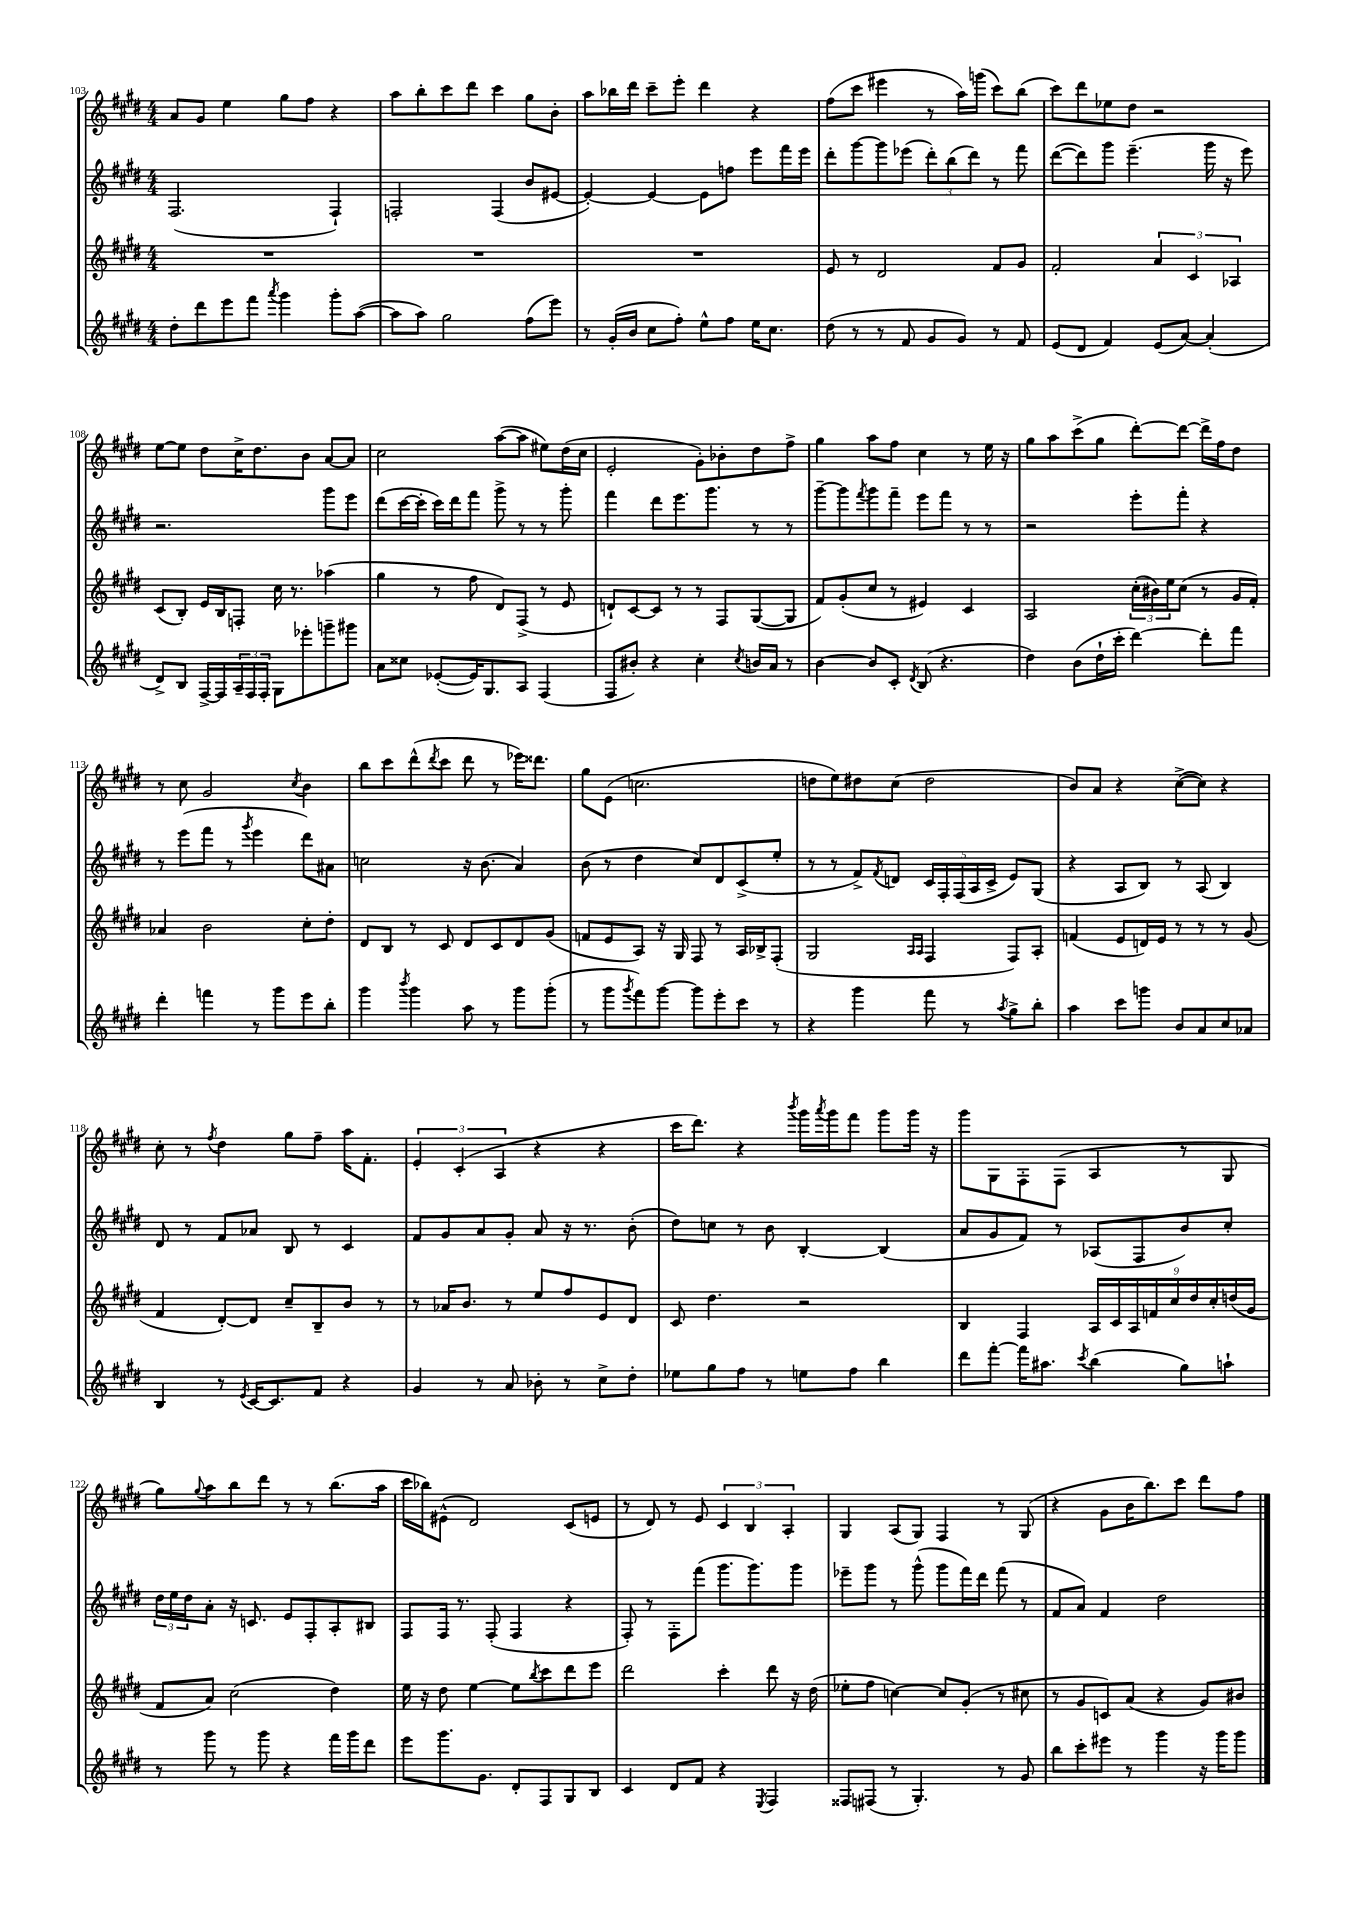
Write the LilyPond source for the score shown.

<<
\new StaffGroup <<
\new Staff = "s0" {
    \clef treble \key e \major \numericTimeSignature \time 4/4
    a'8 gis'8 e''4 gis''8 fis''8 r4 |
    a''8 b''8-. cis'''8 dis'''8 cis'''4 gis''8 b'8-. |
    a''8 bes''16 dis'''16 cis'''8-- e'''8-. dis'''4 r4 |
    fis''8( cis'''8 eis'''4 r8 a''16) g'''16( cis'''8) b''8( |
    cis'''8) dis'''8 ees''8 dis''8 r2 |
    e''8~ e''8 dis''8 cis''16-> dis''8. b'8 a'8~ a'8 |
    cis''2 a''8~( a''8 eis''8) dis''16( cis''16 |
    e'2-. gis'8-.) bes'8-. dis''8 fis''8-> |
    gis''4 a''8 fis''8 cis''4 r8 e''16 r16 |
    gis''8 a''8 cis'''8->( gis''8 dis'''8~-.) dis'''8~ dis'''16-> fis''16 dis''8 |
    r8 cis''8 gis'2 \acciaccatura { cis''8 } b'4 |
    b''8 cis'''8 dis'''8-^( \acciaccatura { dis'''8 } cis'''8 dis'''8 r8 ees'''16) disis'''8. |
    gis''8 e'8( c''2. |
    d''8 e''8) dis''8 cis''8( dis''2 |
    b'8) a'8 r4 cis''8~->( cis''8) r4 |
    cis''8-. r8 \acciaccatura { fis''8 } dis''4 gis''8 fis''8-- a''16 fis'8.-. |
    \tuplet 3/2 { e'4-. cis'4-.( a4 } r4 r4 |
    cis'''16 dis'''8.) r4 \acciaccatura { b'''8 } gis'''16 \acciaccatura { a'''8 } gis'''16 fis'''8 gis'''8 gis'''16 r16 |
    gis'''8 gis8 fis8-. fis8( a4 r8 gis8 |
    gis''8) \appoggiatura { gis''8 } a''8 b''8 dis'''8 r8 r8 b''8.( a''16 |
    cis'''16 bes''16) eis'8-^( dis'2) cis'8( e'8 |
    r8 dis'8) r8 e'8 \tuplet 3/2 { cis'4 b4 a4-. } |
    gis4 a8( gis8) fis4 r8 gis8( |
    r4 gis'8 b'16 b''8.) cis'''8 dis'''8 fis''8 \bar "|." |
}
\new Staff = "s1" {
    \clef treble \key e \major \numericTimeSignature \time 4/4
    fis2.( fis4-!) |
    f2-. f4( b'8 eis'8~ |
    eis'4~-.) eis'4~ eis'8 f''8 e'''8 fis'''16 e'''16 |
    dis'''8-. gis'''8~ gis'''8 ees'''8( \tuplet 3/2 { dis'''8-.) b''8( dis'''8) } r8 fis'''8 |
    dis'''8~( dis'''8) gis'''8 e'''4.--( gis'''16 r16 e'''8) |
    r2. gis'''8 e'''8 |
    dis'''8( cis'''16~ cis'''16-. cis'''16) dis'''16 fis'''8 gis'''8-> r8 r8 gis'''8-. |
    fis'''4 dis'''8 e'''8. gis'''8. r8 r8 |
    gis'''8~-- gis'''8 \acciaccatura { fis'''8 } gis'''8 fis'''8-- e'''8 fis'''8 r8 r8 |
    r2 e'''8-. fis'''8-. r4 |
    r8 e'''8( fis'''8 r8 \acciaccatura { gis'''8 } e'''4 dis'''8) ais'8 |
    c''2 r16 b'8.( a'4) |
    b'8( r8 dis''4 cis''8) dis'8 cis'8->( e''8-. |
    r8 r8 fis'8->) \acciaccatura { fis'8 } d'8 \tuplet 5/4 { cis'16 fis16-. fis16( a16 cis'16-> } e'8) gis8( |
    r4 a8 b8) r8 a8( b4) |
    dis'8 r8 fis'8 aes'8 b8 r8 cis'4 |
    fis'8 gis'8 a'8 gis'8-. a'8 r16 r8. b'8-.( |
    dis''8) c''8 r8 b'8 b4~-. b4( |
    a'8 gis'8 fis'8) r8 aes8( fis8 b'8) cis''8-. |
    \tuplet 3/2 { dis''16 e''16 dis''16 } a'8-. r16 c'8. e'8 fis8-. a8-. bis8 |
    fis8 fis16 r8. fis8-.( fis4 r4 |
    fis8-.) r8 fis8-. fis'''8( gis'''8. gis'''8.) gis'''8 |
    ees'''8-- gis'''8 r8 gis'''8-^( gis'''8 fis'''16) dis'''16 fis'''8( r8 |
    fis'8 a'8) fis'4 dis''2 \bar "|." |
}
\new Staff = "s2" {
    \clef treble \key e \major \numericTimeSignature \time 4/4
    R1 |
    R1 |
    R1 |
    e'8 r8 dis'2 fis'8 gis'8 |
    fis'2-. \tuplet 3/2 { a'4 cis'4 aes4 } |
    cis'8( b8-.) e'16 b16 f8-. cis''16 r8. aes''4( |
    gis''4 r8 fis''8 dis'8) fis8->( r8 e'8 |
    d'8-!) cis'8~ cis'8 r8 r8 fis8 gis8~( gis8 |
    fis'8) gis'8-.( cis''8 r8 eis'4) cis'4 |
    a2 \tuplet 3/2 { cis''16-.( bis'16) e''16 } cis''8( r8 gis'16 fis'16-.) |
    aes'4 b'2 cis''8-. dis''8-. |
    dis'8 b8 r8 cis'8 dis'8 cis'8 dis'8 gis'8( |
    f'8 e'8 a8) r16 gis16 fis8 r8 a16 bes16-> fis8-.( |
    gis2 \grace { a16 a16 } fis4 fis8) a8-. |
    f'4( e'8 d'16) e'16 r8 r8 r8 gis'8( |
    fis'4 dis'8~-.) dis'8 cis''8-- b8-- b'8 r8 |
    r8 aes'16 b'8. r8 e''8 fis''8 e'8 dis'8 |
    cis'8 dis''4. r2 |
    b4 fis4 \tuplet 9/8 { a16 cis'16 a16 f'16 cis''16 dis''16 cis''16-. d''16( gis'16 } |
    fis'8 a'8) cis''2( dis''4) |
    e''16 r16 dis''8 e''4~ e''8 \acciaccatura { b''8 } cis'''8 dis'''8 e'''8 |
    dis'''2 cis'''4-. dis'''8 r16 dis''16( |
    ees''8-. fis''8 c''4~) c''8 gis'8-.( r8 cis''8 |
    r8 gis'8 c'8) a'8( r4 gis'8) bis'8 \bar "|." |
}
\new Staff = "s3" {
    \clef treble \key e \major \numericTimeSignature \time 4/4
    dis''8-. dis'''8 e'''8 fis'''8 \acciaccatura { a'''8 } gis'''4 gis'''8-. a''8~( |
    a''8 a''8) gis''2 fis''8( e'''8) |
    r8 gis'16-.( b'16 cis''8 fis''8-.) e''8-^ fis''8 e''16 cis''8. |
    dis''8( r8 r8 fis'8 gis'8 gis'8) r8 fis'8 |
    e'8( dis'8 fis'4) e'8( a'8~) a'4-.( |
    dis'8->) b8 fis16~-> fis16 \tuplet 3/2 { a16-- fis16 fis16-. } gis8 ees'''8-. g'''8-- gis'''8 |
    a'8 cisis''8 ees'8~-.( ees'16) gis8. a8 fis4( |
    fis8 bis'8-.) r4 cis''4-. \acciaccatura { cis''8 } b'16 a'16 r8 |
    b'4~ b'8 cis'8-. \acciaccatura { dis'8 } b8( r4. |
    dis''4) b'8( dis''16-! cis'''16-. dis'''4~) dis'''8-. fis'''8 |
    dis'''4-. f'''4 r8 gis'''8 e'''8 b''8-. |
    gis'''4 \acciaccatura { b'''8 } gis'''4 a''8 r8 gis'''8 gis'''8-.( |
    r8 gis'''8 \acciaccatura { gis'''8 } fis'''8) gis'''8~ gis'''8 e'''8-. cis'''8 r8 |
    r4 gis'''4 fis'''8 r8 \acciaccatura { a''8 } gis''8-> b''8-. |
    a''4 cis'''8 g'''8 b'8 a'8 cis''8 aes'8 |
    b4 r8 \acciaccatura { e'8 } cis'16~ cis'8. fis'8 r4 |
    gis'4 r8 a'8 bes'8-. r8 cis''8-> dis''8-. |
    ees''8 gis''8 fis''8 r8 e''8 fis''8 b''4 |
    dis'''8 fis'''8~-. fis'''16 ais''8. \acciaccatura { cis'''8 } b''4( gis''8) a''8-! |
    r8 gis'''8 r8 gis'''8 r4 fis'''16 gis'''16 dis'''8 |
    e'''8 gis'''8. gis'8. dis'8-. fis8 gis8 b8 |
    cis'4 dis'8 fis'8 r4 \acciaccatura { e8 } fis4 |
    fisis8 fis8( r8 gis4.-.) r8 gis'8 |
    b''8 cis'''8-. eis'''8 r8 gis'''4 r16 gis'''16 gis'''8 \bar "|." |
}
>>
>>
\layout { \context { \Score currentBarNumber = #103 } }
